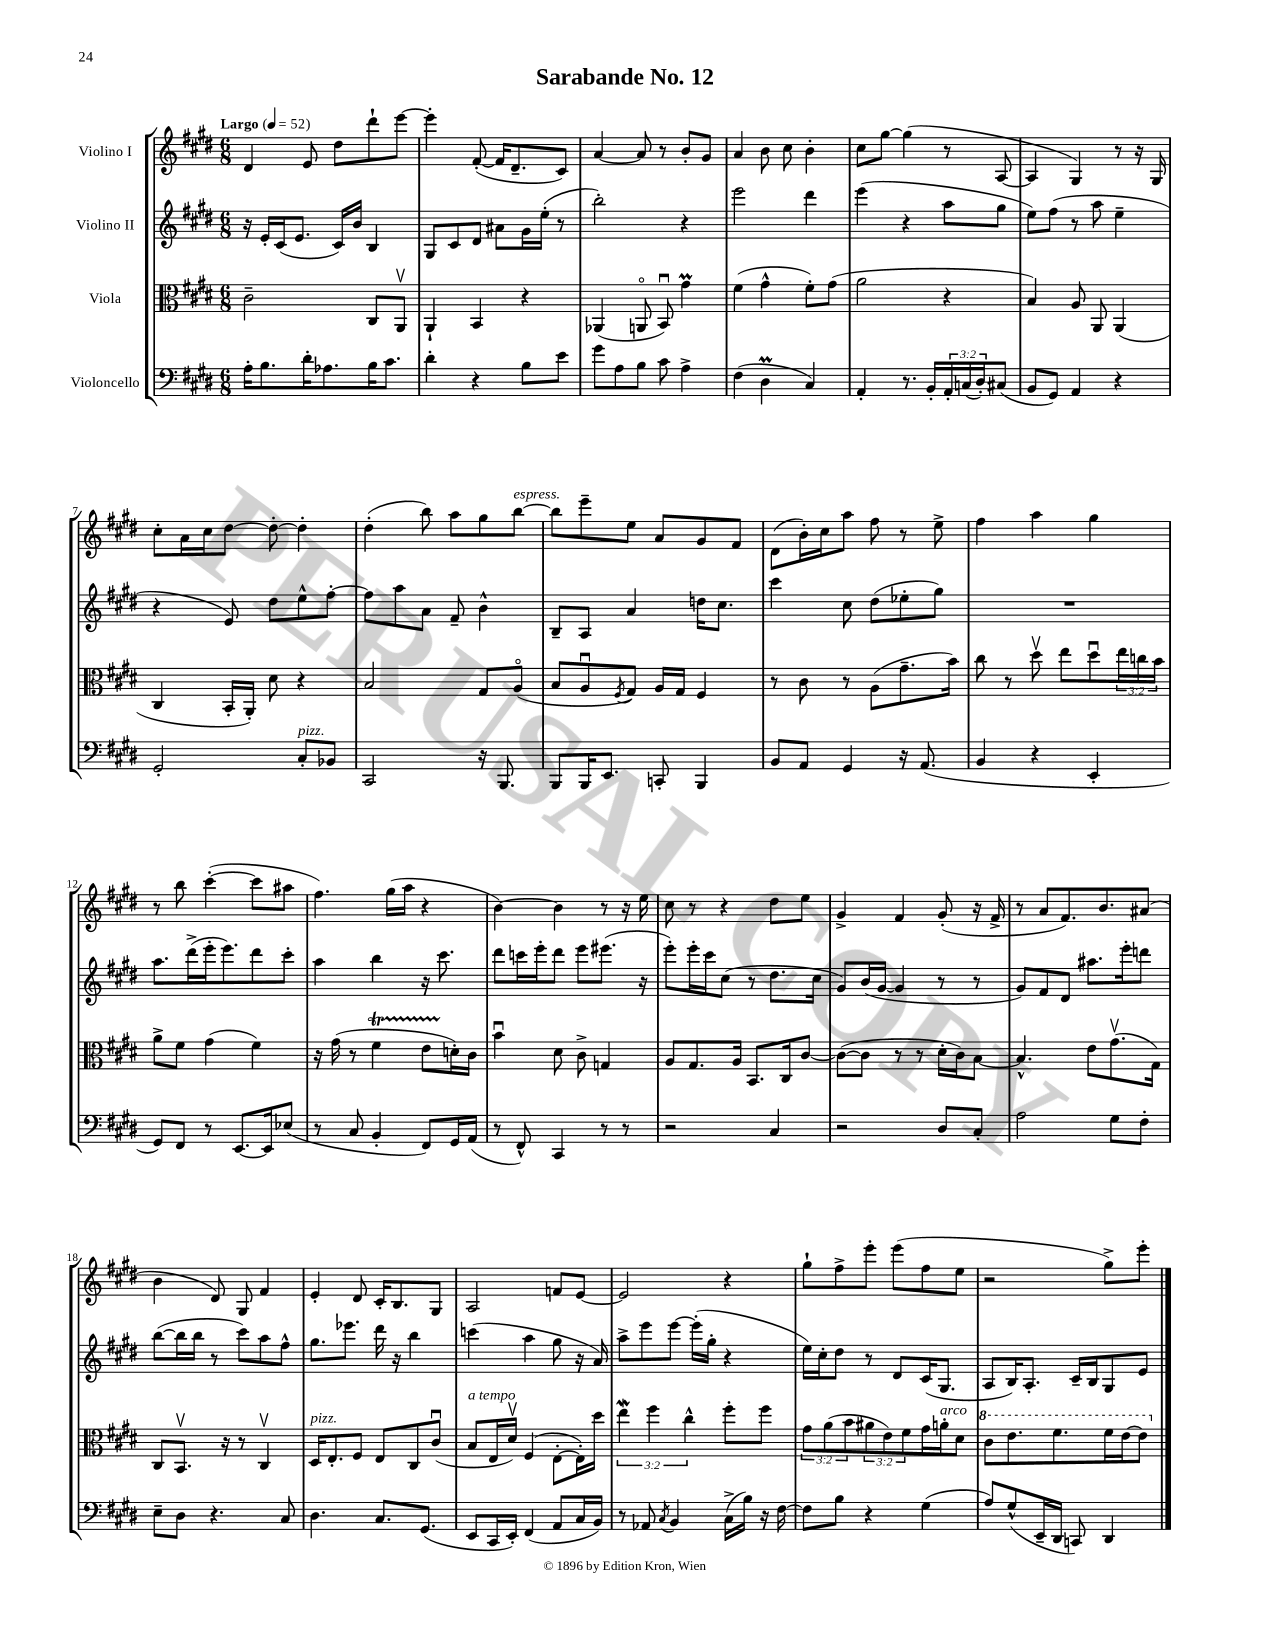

**kern	**kern	**kern	**kern
*part4	*part3	*part2	*part1
*staff4	*staff3	*staff2	*staff1
*I"Violoncello	*I"Viola	*I"Violino II	*I"Violino I
*clefF4	*clefC3	*clefG2	*clefG2
*k[f#c#g#d#]	*k[f#c#g#d#]	*k[f#c#g#d#]	*k[f#c#g#d#]
*M6/8	*M6/8	*M6/8	*M6/8
*MM52	*MM52	*MM52	*MM52
=1	=1	=1	=1
!	!	!	!LO:TX:a:B:t=Largo
16A'\KL	2c#~\	16r	4d#/
8.B\	.	16e'/LL	.
.	.	(16c#/J	.
.	.	8.e/J	.
16d#'\K	.	.	8e/
8.A-X\	.	.	.
.	.	16c#/LL)	8dd#\L
.	.	16b/JJ	.
16B\K	8C#/L	4B/	8ddd#`\
8.c#\J	.	.	.
.	8AAv/J	.	[8eee\J
=2	=2	=2	=2
4d#'\	4AA`/	8G#/L	4eee'\]
.	.	8c#/	.
4r	4BB/	8d#/J	([8f#'/
.	.	8a#X\L	16f#/KL]
.	.	.	8.d#~/
8B\L	4r	16g#\L	.
.	.	(16ee'\JJ	.
8e\J	.	8r	8c#/J)
=3	=3	=3	=3
8g#\L	(4AA-X/	2bb'\)	[4a/
8A\	.	.	.
8B\J	8AAn/	.	8a/]
8c#\	8BBu/)	.	8r
4A^\	4g#m\	4r	8b'/L
.	.	.	8g#/J
=4	=4	=4	=4
(4F#\	(4f#\	2eee\	4a/
4D#m\	4g#^^\	.	8b\
.	.	.	8cc#\
4C#/)	8f#'\L)	4ddd#\	4b'\
.	(8g#\J	.	.
=5	=5	=5	=5
4AA'/	2a\	(4eee\	8cc#\L
.	.	.	[8gg#\J
8.r	.	4r	(4gg#\]
16BB'/LL	.	.	.
24AA'/	4r	8aa\L	8r
(24Cn/	.	.	.
24D#'/J)	.	.	.
(8C#X/J	.	8gg#\J	[8A/
=6	=6	=6	=6
8BB/L	4B/)	8ee\L)	4A/]
8GG#/J)	.	(8ff#\J	.
4AA/	8A/	8r	4G#/)
.	8AA/	8aa\	.
4r	(4AA/	4ee~\	8r
.	.	.	16r
.	.	.	16G#/
!!LO:LB:g=z
=7	=7	=7	=7
2GG#'/	4C#/	4r	8cc#'\L
.	.	.	16a\L
.	.	.	16cc#\J
.	16BB'/LL	8e/)	[8dd#\J
.	16AA'/JJ)	.	.
.	8d#\	8dd#\L	8dd#'\_
!LO:TX:a:i:t=pizz.	!	!	!
8C#'/L	4r	8ee^^\	4dd#'\]
8BB-X/J	.	[8ff#'\J	.
=8	=8	=8	=8
2CC#/	2B/	8ff#\L]	(4dd#'\
.	.	8aa\	.
.	.	8a\J	8bb\)
.	.	8f#~/	8aa\L
16r	8G#/L	4b^^\	8gg#\
8.BBB/	.	.	.
!	!	!	!LO:TX:a:i:t=espress.
.	(8A/J	.	[8bb\J
=9	=9	=9	=9
8BBB/L	8B/L	8B~/L	8bb\L]
16BBB/K	8Au/	8A/J	8eee~\
8.EE/J	.	.	.
.	8qF#/	.	.
.	8G#/J)	4a/	8ee\J
8CCn'/	16A/LL	.	8a/L
.	16G#/JJ	.	.
4BBB/	4F#/	16ddn\KL	8g#/
.	.	8.cc#\J	.
.	.	.	8f#/J
=10	=10	=10	=10
8BB/L	8r	4ccc#\	(8d#\L
8AA/J	8c#\	.	16b'\L)
.	.	.	16cc#\J
4GG#/	8r	8cc#\	8aa\J
.	(8A\L	(8dd#\L	8ff#\
16r	8.g#~\	8ee-X'\	8r
(8.AA/	.	.	.
.	.	8gg#\J)	8ee^\
.	16b\Jk)	.	.
=11	=11	=11	=11
4BB/	8cc#\	2.r	4ff#\
.	8r	.	.
4r	8dd#v\	.	4aa\
.	8ee\L	.	.
4EE'/	8dd#u\	.	4gg#\
.	24ee\L	.	.
.	24ccn\	.	.
.	24b\JJ	.	.
!!LO:LB:g=z
=12	=12	=12	=12
8GG#/L)	8a^\L	8.aa\L	8r
8FF#/J	8f#\J	.	8bb\
.	.	(16ddd#^\L	.
8r	(4g#\	16eee'\J	([4ccc#'\
.	.	8.eee\)	.
[8.EE/L	.	.	.
.	4f#\)	8ddd#\	8ccc#\L]
16EE/k]	.	.	.
(8E-X/J	.	8ccc#'\J	8aa#X\J
=13	=13	=13	=13
8r	16r	4aa\	4.ff#\)
.	(16g#\	.	.
8C#/	8r	.	.
4BB'/	4f#T\	4bb\	.
.	.	.	(16gg#\LL
.	.	.	16aa\JJ
8FF#/L)	8eTTT\L	16r	4r
.	.	8.ccc#\	.
16GG#/L	16dn'\L)	.	.
(16AA/JJ	16c#\JJ	.	.
=14	=14	=14	=14
8r	4bu\	8ddd#\L	[4b\)
8FF#^^/)	.	16cccn\L	.
.	.	16eee'\J	.
4CC#/	8d#\	8ddd#\J	4b\]
.	8c#^\	8eee\L	.
8r	4Gn/	(8.eee#X\J	8r
8r	.	.	16r
.	.	16r	16ee\
=15	=15	=15	=15
2r	8A/L	8eee'\L)	8cc#\
.	8.G#/	16eee'\L	8r
.	.	16ccc#\J	.
.	.	(8cc#\J	4r
.	16A/Jk	.	.
.	8.BB/L	8r	.
4C#/	.	8.dd#\L	8dd#\L
.	16C#/k	.	.
.	[8c#/J	.	8ee\J
.	.	16cc#\Jk	.
=16	=16	=16	=16
2r	(8c#\L_	8g#/L)	4g#^/
.	8c#\J]	(16b/L	.
.	.	[16g#/JJ	.
.	8r	4g#/]	4f#/
.	8r	.	.
8D#/L	16d#'\LL	8r	(8g#'/
.	16c#\J)	.	.
8C#'/J	[8B\J	8r	16r
.	.	.	16f#^/
=17	=17	=17	=17
2A\	4.B^^/]	8g#/L)	8r
.	.	8f#/	8a/L
.	.	8d#/J	8.f#/)
.	8e\L	8.aa#X\L	.
.	.	.	8.b/
8G#\L	(8.g#v\	.	.
.	.	16eee'\k	.
8F#'\J	.	8dddn\J	(8a#X/J
.	16G#\Jk)	.	.
!!LO:LB:g=z
=18	=18	=18	=18
8E~\L	8C#/L	([8bb\L	4b\
8D#\J	8.BBv/J	16bb\L]	.
.	.	16bb\JJ	.
4.r	.	8r	8d#/)
.	16r	.	.
.	8r	8ccc#\L)	8G#/
.	4C#v/	8aa\	4f#/
8C#/	.	8ff#^^\J	.
=19	=19	=19	=19
!	!LO:TX:a:i:t=pizz.	!	!
4.D#\	16D#/KL	8.gg#\L	4e'/
.	8.E'/	.	.
.	.	8.eee-X\J	.
.	8F#/J	.	8d#/
8.C#/L	8E/L	16ddd#\	16c#'/KL
.	.	16r	8.B/
.	8C#/	4bb\	.
(8.GG#/J	.	.	.
.	(8c#u/J	.	8G#/J
=20	=20	=20	=20
!	!LO:TX:a:i:t=a tempo	!	!
8EE/L	8B/L	(4cccn\	2A/
16CC#/L	16E/L	.	.
16EE'/JJ)	16d#v/JJ)	.	.
(4FF#/	(4F#/	4aa\	.
8AA/L	[8E'\L	8gg#\	8fn/L
16C#/L	16E'\L])	16r	[8e/J
16BB/JJ)	16dd#\JJ	16a/)	.
=21	=21	=21	=21
8r	6eew\	8aa^\L	2e/]
8AA-X/	.	8eee\	.
.	6ff#\	.	.
8qC#/	.	.	.
4BB/	.	[8eee\J	.
.	6cc#^^\	.	.
.	.	(16eee'\LL]	.
.	.	16gg#'\JJ	.
(16C#^\LL	8ff#'\L	4r	4r
16B\JJ)	.	.	.
16r	8ff#\J	.	.
[16F#\	.	.	.
=22	=22	=22	=22
8F#\L]	12g#\L	16ee\LL)	8gg#`\L
.	.	16cc#'\J	.
.	(12a\	.	.
8B\J	.	8dd#\J	8ff#^\
.	12b\	.	.
4r	12a#X\	8r	8eee'\J
.	12e\)	.	.
.	.	8d#/L	(8eee\L
.	12f#\	.	.
(4G#\	16g#\L	(16c#/K	8ff#\
!	!LO:TX:a:i:t=arco	!	!
.	16an'\J	8.G#/J	.
.	8d#\J	.	8ee\J
=23	=23	=23	=23
*	*8va	*	*
8A/L)	8cc#\L	8A/L	2r
(8G#^^/	8.ee\	16B/K)	.
.	.	8.A'/J	.
16EE~/L	.	.	.
16DD#/JJ	8.ff#\	.	.
8CCn/)	.	16c#~/LL	.
.	.	16B/J	.
4DD#/	16ff#\L	8G#/	8gg#^\L)
.	[16ee\J	.	.
.	8ee\J]	8e/J	8eee'\J
*	*X8va	*	*
==	==	==	==
*-	*-	*-	*-
